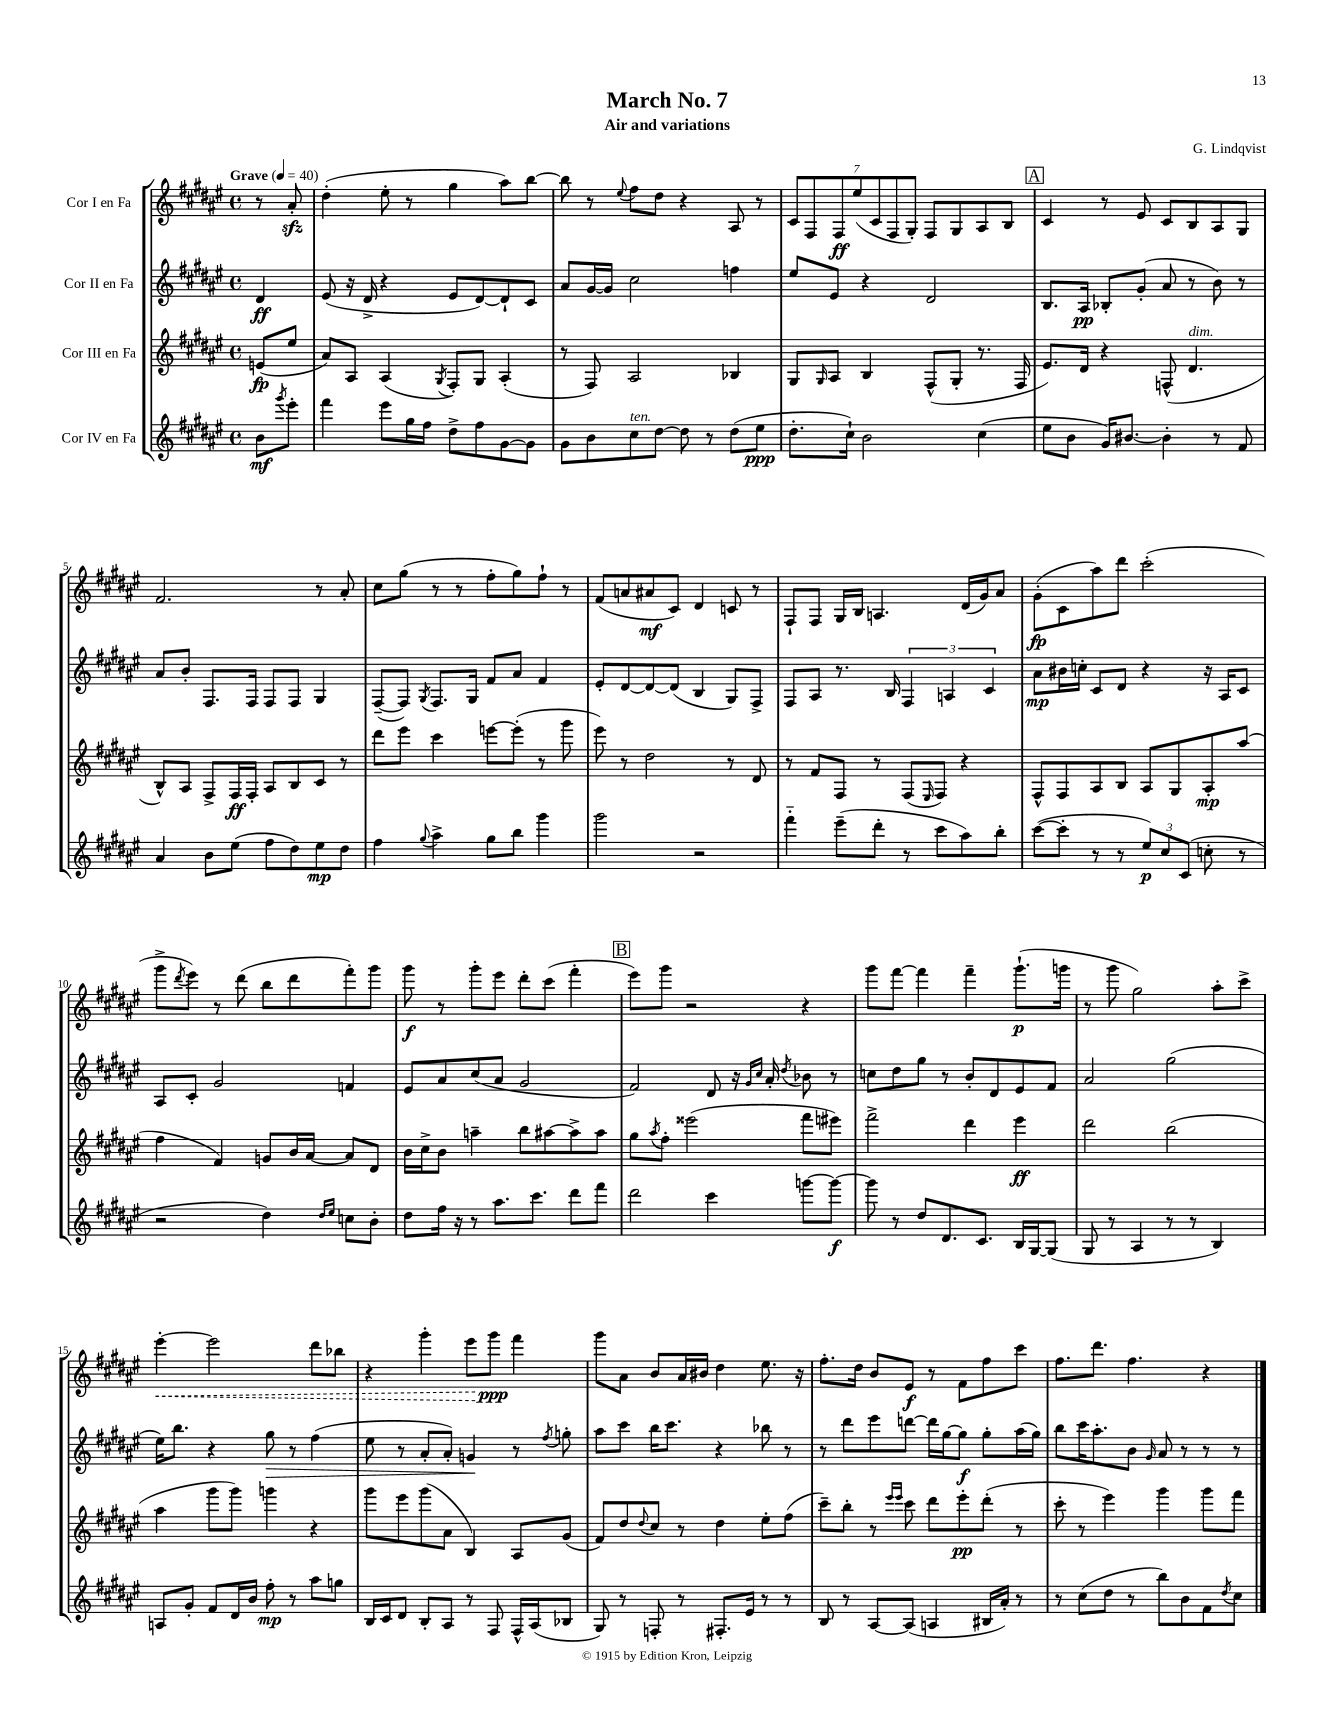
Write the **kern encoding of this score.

**kern	**dynam	**kern	**dynam	**kern	**dynam	**kern	**dynam
*part4	*part4	*part3	*part3	*part2	*part2	*part1	*part1
*staff4	*staff4	*staff3	*staff3	*staff2	*staff2	*staff1	*staff1
*I"Cor IV en Fa	*	*I"Cor III en Fa	*	*I"Cor II en Fa	*	*I"Cor I en Fa	*
*clefG2	*	*clefG2	*	*clefG2	*	*clefG2	*
*k[f#c#g#d#a#e#]	*	*k[f#c#g#d#a#e#]	*	*k[f#c#g#d#a#e#]	*	*k[f#c#g#d#a#e#]	*
*M4/4	*	*M4/4	*	*M4/4	*	*M4/4	*
*met(c)	*	*met(c)	*	*met(c)	*	*met(c)	*
*MM40	*	*MM40	*	*MM40	*	*MM40	*
=	=	=	=	=	=	=	=
!	!	!	!	!	!	!LO:TX:a:B:t=Grave	!
8b\L	mf	(8en/L	fp	4d#/	ff	8r	.
8qggg#/	.	.	.	.	.	.	.
8eee#'\J	.	8ee#/J	.	.	.	8a#zz'/	.
=1	=1	=1	=1	=1	=1	=1	=1
4fff#\	.	8a#/L)	.	(8e#/	.	(4dd#'\	.
.	.	8A#/J	.	16r	.	.	.
.	.	.	.	16d#^/	.	.	.
8eee#\L	.	(4A#/	.	4r	.	8ee#'\	.
16gg#\L	.	.	.	.	.	8r	.
16ff#\JJ	.	.	.	.	.	.	.
.	.	8qG#/	.	.	.	.	.
8dd#^\L	.	8F#'/L)	.	8e#/L	.	4gg#\	.
8ff#\	.	8G#/J	.	[8d#/)	.	.	.
[8g#\	.	(4A#'/	.	8d#`/]	.	8aa#\L)	.
8g#\J]	.	.	.	8c#/J	.	[8bb\J	.
=2	=2	=2	=2	=2	=2	=2	=2
8g#\L	.	8r	.	8a#/L	.	8bb\]	.
8b\	.	8F#/)	.	[16g#/L	.	8r	.
.	.	.	.	16g#/JJ]	.	.	.
.	.	.	.	.	.	8qqee#/	.
!LO:TX:a:i:t=ten.	!	!	!	!	!	!	!
8cc#\	.	2A#/	.	2cc#\	.	8ff#\L	.
[8dd#\J	.	.	.	.	.	8dd#\J	.
8dd#\]	.	.	.	.	.	4r	.
8r	.	.	.	.	.	.	.
(8dd#\L	.	4B-X/	.	4ffn\	.	8A#/	.
8ee#\J	ppp	.	.	.	.	8r	.
=3	=3	=3	=3	=3	=3	=3	=3
8.dd#'\L	.	8G#/L	.	8ee#/L	.	14c#/L	.
.	.	.	.	.	.	14F#/	.
.	.	16qqG#/	.	.	.	.	.
.	.	8A#/J	.	8e#/J	.	.	.
.	.	.	.	.	.	14F#/	ff
16cc#`\Jk)	.	.	.	.	.	.	.
.	.	.	.	.	.	(14ee#/	.
2b\	.	4B/	.	4r	.	.	.
.	.	.	.	.	.	14c#/	.
.	.	.	.	.	.	14F#/	.
.	.	.	.	.	.	14G#'/J)	.
.	.	(8F#^^/L	.	2d#/	.	8F#/L	.
.	.	8G#'/J	.	.	.	8G#/	.
(4cc#\	.	8.r	.	.	.	8A#/	.
.	.	.	.	.	.	8B/J	.
.	.	16F#/	.	.	.	.	.
!!LO:REH:place=s1:t=A
=4	=4	=4	=4	=4	=4	=4	=4
8ee#\L	.	8.e#/L)	.	8.B/L	.	4c#/	.
8b\J	.	.	.	.	.	.	.
.	.	16d#/Jk	.	16A#/Jk	pp	.	.
16g#/KL)	.	4r	.	8B-X'/L	.	8r	.
[8.b#X/J	.	.	.	.	.	.	.
.	.	.	.	(8g#'/J	.	8e#/	.
4b#'\]	.	(8Fn^^/	.	8a#/	.	8c#/L	.
!	!	!LO:TX:a:i:t=dim.	!	!	!	!	!
.	.	4.d#/	.	8r	.	8B/	.
8r	.	.	.	8b\)	.	8A#/	.
8f#/	.	.	.	8r	.	8G#/J	.
!!LO:LB:g=z
=5	=5	=5	=5	=5	=5	=5	=5
4a#/	.	8B^^/L)	.	8a#/L	.	2.f#/	.
.	.	8A#/J	.	8b'/J	.	.	.
8b\L	.	8F#^/L	.	8.F#/L	.	.	.
(8ee#\J	.	16F#/L	ff	.	.	.	.
.	.	16F#'/JJ	.	16F#/Jk	.	.	.
8ff#\L	.	8A#/L	.	8F#/L	.	.	.
8dd#\)	.	8B/	.	8F#/J	.	.	.
8ee#\	mp	8c#/J	.	4G#/	.	8r	.
8dd#\J	.	8r	.	.	.	8a#'/	.
=6	=6	=6	=6	=6	=6	=6	=6
4ff#\	.	8ddd#\L	.	([8F#~/L	.	8cc#\L	.
.	.	8eee#\J	.	8F#/J])	.	(8gg#\J	.
8qqgg#/	.	.	.	8qG#/	.	.	.
4aa#^\	.	4ccc#\	.	8.F#/L	.	8r	.
.	.	.	.	.	.	8r	.
.	.	.	.	16G#/Jk	.	.	.
8gg#\L	.	[8eeen\L	.	8f#/L	.	8ff#'\L	.
8bb\J	.	(8eee'\J]	.	8a#/J	.	8gg#\)	.
4ggg#\	.	8r	.	4f#/	.	8ff#`\J	.
.	.	8ggg#\	.	.	.	8r	.
=7	=7	=7	=7	=7	=7	=7	=7
2ggg#\	.	8eee#\)	.	8e#'/L	.	(8f#/L	.
.	.	8r	.	[8d#/	.	8an/	.
.	.	2dd#\	.	8d#/_	.	8a#X/	mf
.	.	.	.	(8d#/J]	.	8c#/J)	.
2r	.	.	.	4B/	.	4d#/	.
.	.	8r	.	8G#/L)	.	8cn/	.
.	.	8d#/	.	8F#^/J	.	8r	.
=8	=8	=8	=8	=8	=8	=8	=8
4fff#\	.	8r	.	8F#/L	.	8F#`/L	.
.	.	8f#/L	.	8A#/J	.	8F#/J	.
(8eee#~\L	.	8F#/J	.	8.r	.	16G#/LL	.
.	.	.	.	.	.	16B/JJ	.
8ddd#'\J	.	8r	.	.	.	4.An/	.
.	.	.	.	16B/	.	.	.
8r	.	(8F#/L	.	6F#/	.	.	.
.	.	16qqE#/	.	.	.	.	.
8ccc#\L	.	8F#/J)	.	.	.	.	.
.	.	.	.	6An/	.	.	.
8aa#\)	.	4r	.	.	.	(16d#/LL	.
.	.	.	.	.	.	16g#/J)	.
.	.	.	.	6c#/	.	.	.
8bb'\J	.	.	.	.	.	8a#/J	.
=9	=9	=9	=9	=9	=9	=9	=9
([8ccc#\L	.	8F#^^/L	.	8a#\L	mp	(8g#'\L	fp
8ccc#'\J]	.	8F#/	.	16b#X\L	.	8c#\	.
.	.	.	.	16ccn'\JJ	.	.	.
8r	.	8A#/	.	8c#/L	.	8aa#\)	.
8r	.	8B/J	.	8d#/J	.	8ddd#\J	.
12ee#/L)	p	8A#/L	.	4r	.	(2ccc#'\	.
12cc#/	.	.	.	.	.	.	.
.	.	8G#/	.	.	.	.	.
(12c#/J	.	.	.	.	.	.	.
8ccn'\	.	8A#'/	mp	16r	.	.	.
.	.	.	.	16A#/KL	.	.	.
8r	.	(8aa#/J	.	8c#/J	.	.	.
!!LO:LB:g=z
=10	=10	=10	=10	=10	=10	=10	=10
2r	.	4ff#\	.	8A#/L	.	8ggg#^\L	.
.	.	.	.	.	.	8qddd#/	.
.	.	.	.	8c#'/J	.	8eee#\J)	.
.	.	4f#/)	.	2g#/	.	8r	.
.	.	.	.	.	.	(8ddd#\	.
4dd#\)	.	8gn/L	.	.	.	8bb\L	.
.	.	16b/L	.	.	.	8ddd#\	.
.	.	[16a#/JJ	.	.	.	.	.
16qqdd#/LL	.	.	.	.	.	.	.
16qqee#/JJ	.	.	.	.	.	.	.
8ccn\L	.	8a#/L]	.	4fn/	.	8fff#'\)	.
8b'\J	.	8d#/J	.	.	.	8ggg#\J	.
=11	=11	=11	=11	=11	=11	=11	=11
8dd#\L	.	16b\LL	.	8e#/L	.	8ggg#\	f
.	.	16cc#^\J	.	.	.	.	.
16ff#\Jk	.	8b\J	.	8a#/	.	8r	.
16r	.	.	.	.	.	.	.
8r	.	4aan~\	.	(8cc#/	.	8ggg#'\L	.
8.aa#\L	.	.	.	8a#/J	.	8eee#\J	.
.	.	8bb\L	.	2g#/	.	8ddd#'\L	.
8.ccc#\J	.	.	.	.	.	.	.
.	.	[8aa#X\	.	.	.	(8ccc#\J	.
8ddd#\L	.	8aa#^\]	.	.	.	4fff#'\	.
8fff#\J	.	8aa#\J	.	.	.	.	.
!!LO:REH:place=s1:t=B
=12	=12	=12	=12	=12	=12	=12	=12
2ddd#\	.	8gg#\L	.	2f#/)	.	8eee#\L)	.
.	.	8qaa#/	.	.	.	.	.
.	.	8ff#'\J	.	.	.	8ggg#\J	.
.	.	(2eee##X\	.	.	.	2r	.
4ccc#\	.	.	.	8d#/	.	.	.
.	.	.	.	16r	.	.	.
.	.	.	.	16qqg#/LL	.	.	.
.	.	.	.	16qqcc#/JJ	.	.	.
.	.	.	.	16a#'/	.	.	.
.	.	.	.	8qdd#/	.	.	.
[8gggn\L	.	8fff#\L	.	8b-X\	.	4r	.
8ggg\J_	f	8eee#X\J)	.	8r	.	.	.
=13	=13	=13	=13	=13	=13	=13	=13
8ggg\]	.	2fff#^\	.	8ccn\L	.	8ggg#\L	.
8r	.	.	.	8dd#\	.	[8fff#\J	.
8dd#/L	.	.	.	8gg#\J	.	4fff#\]	.
8.d#/	.	.	.	8r	.	.	.
.	.	4ddd#\	.	8b'/L	.	4fff#~\	.
8.c#/J	.	.	.	.	.	.	.
.	.	.	.	8d#/	.	.	.
16B/LL	.	4eee#\	ff	8e#/	.	(8.ggg#`\L	p
[16G#/J	.	.	.	.	.	.	.
(8G#/J]	.	.	.	8f#/J	.	.	.
.	.	.	.	.	.	16gggn\Jk	.
=14	=14	=14	=14	=14	=14	=14	=14
8G#/	.	2ddd#\	.	2a#/	.	8r	.
8r	.	.	.	.	.	8ggg#\	.
4A#/	.	.	.	.	.	2gg#\)	.
8r	.	(2bb\	.	(2gg#\	.	.	.
8r	.	.	.	.	.	.	.
4B/)	.	.	.	.	.	8aa#'\L	.
.	.	.	.	.	.	8ccc#^\J	.
!!LO:LB:g=z
=15	=15	=15	=15	=15	=15	=15	=15
!	!	!	!	!	!	!	!LO:HP:b
8An/L	.	4aa#\	.	16ee#\KL)	.	[4eee#'\	<
.	.	.	.	8.bb\J	.	.	.
8g#'/J	.	.	.	.	.	.	.
8f#/L	.	8ggg#\L	.	4r	.	2eee#\]	.
16d#/L	.	8ggg#\J)	.	.	.	.	.
16b/JJ	.	.	.	.	.	.	.
!	!	!	!	!	!LO:HP:b	!	!
8ff#'\	mp	4gggn\	.	8gg#\	>	.	.
8r	.	.	.	8r	.	.	.
8aa#\L	.	4r	.	(4ff#\	.	8ddd#\L	.
8ggn\J	.	.	.	.	.	8bb-X\J	.
=16	=16	=16	=16	=16	=16	=16	=16
16B/LL	.	8ggg#\L	.	8ee#\	.	4r	.
16c#/J	.	.	.	.	.	.	.
8d#/J	.	8eee#\	.	8r	.	.	.
8B'/L	.	(8ggg#\	.	8a#'/L	.	4ggg#'\	.
8A#/J	.	8a#\J	.	8a#'/J)	.	.	.
8r	.	4B/)	.	4gn/	.	8eee#\L	.
8F#/	.	.	.	.	.	8ggg#\J	[ ppp
16F#^^/LL	.	8A#/L	.	8r	]	4fff#\	.
(16A#/J	.	.	.	.	.	.	.
.	.	.	.	8qff#/	.	.	.
8B-X/J	.	(8g#/J	.	8ggn'\	.	.	.
=17	=17	=17	=17	=17	=17	=17	=17
8G#/)	.	8f#/L)	.	8aa#\L	.	8ggg#\L	.
8r	.	8dd#/	.	8ccc#\J	.	8a#\J	.
.	.	8qqdd#/	.	.	.	.	.
8Fn'/	.	8cc#/J	.	16bb\KL	.	8b/L	.
.	.	.	.	8.ccc#\J	.	.	.
8r	.	8r	.	.	.	16a#/L	.
.	.	.	.	.	.	16b#X/JJ	.
8.F#X'/L	.	4dd#\	.	4r	.	4dd#\	.
16e#/Jk	.	.	.	.	.	.	.
8r	.	8ee#'\L	.	8bb-X\	.	8.ee#\	.
8r	.	(8ff#\J	.	8r	.	.	.
.	.	.	.	.	.	16r	.
=18	=18	=18	=18	=18	=18	=18	=18
8B/	.	8ccc#~\L)	.	8r	.	8.ff#'\L	.
8r	.	8bb'\J	.	8ddd#\L	.	.	.
.	.	.	.	.	.	16dd#\Jk	.
[8A#/L	.	8r	.	8eee#\	.	8b/L	.
.	.	16qqeee#/LL	.	.	.	.	.
.	.	16qqeee#/JJ	.	.	.	.	.
(8A#/J]	.	8ccc#\	.	[8dddn\J	.	8e#/J	f
4An/	.	8ddd#\L	.	16ddd\LL]	.	8r	.
.	.	.	.	[16gg#\J	.	.	.
.	.	8eee#'\	pp	8gg#\J]	f	8f#\L	.
16B#X/LL	.	(8ddd#'\J	.	8gg#'\L	.	8ff#\	.
16a#'/JJ)	.	.	.	.	.	.	.
8r	.	8r	.	(16aa#\L	.	8ccc#\J	.
.	.	.	.	16gg#\JJ)	.	.	.
=19	=19	=19	=19	=19	=19	=19	=19
8r	.	8ccc#'\	.	8bb\L	.	8.ff#\L	.
(8cc#\L	.	8r	.	16ccc#\K	.	.	.
.	.	.	.	8.aa#'\	.	8.ddd#\J	.
8dd#\J	.	4eee#\)	.	.	.	.	.
8r	.	.	.	8b\J	.	4.ff#\	.
.	.	.	.	16qqg#/	.	.	.
8bb\L)	.	4ggg#\	.	8a#/	.	.	.
8b\	.	.	.	8r	.	.	.
8f#\	.	8ggg#\L	.	8r	.	4r	.
8qdd#/	.	.	.	.	.	.	.
8cc#\J	.	8fff#\J	.	8r	.	.	.
==	==	==	==	==	==	==	==
*-	*-	*-	*-	*-	*-	*-	*-
